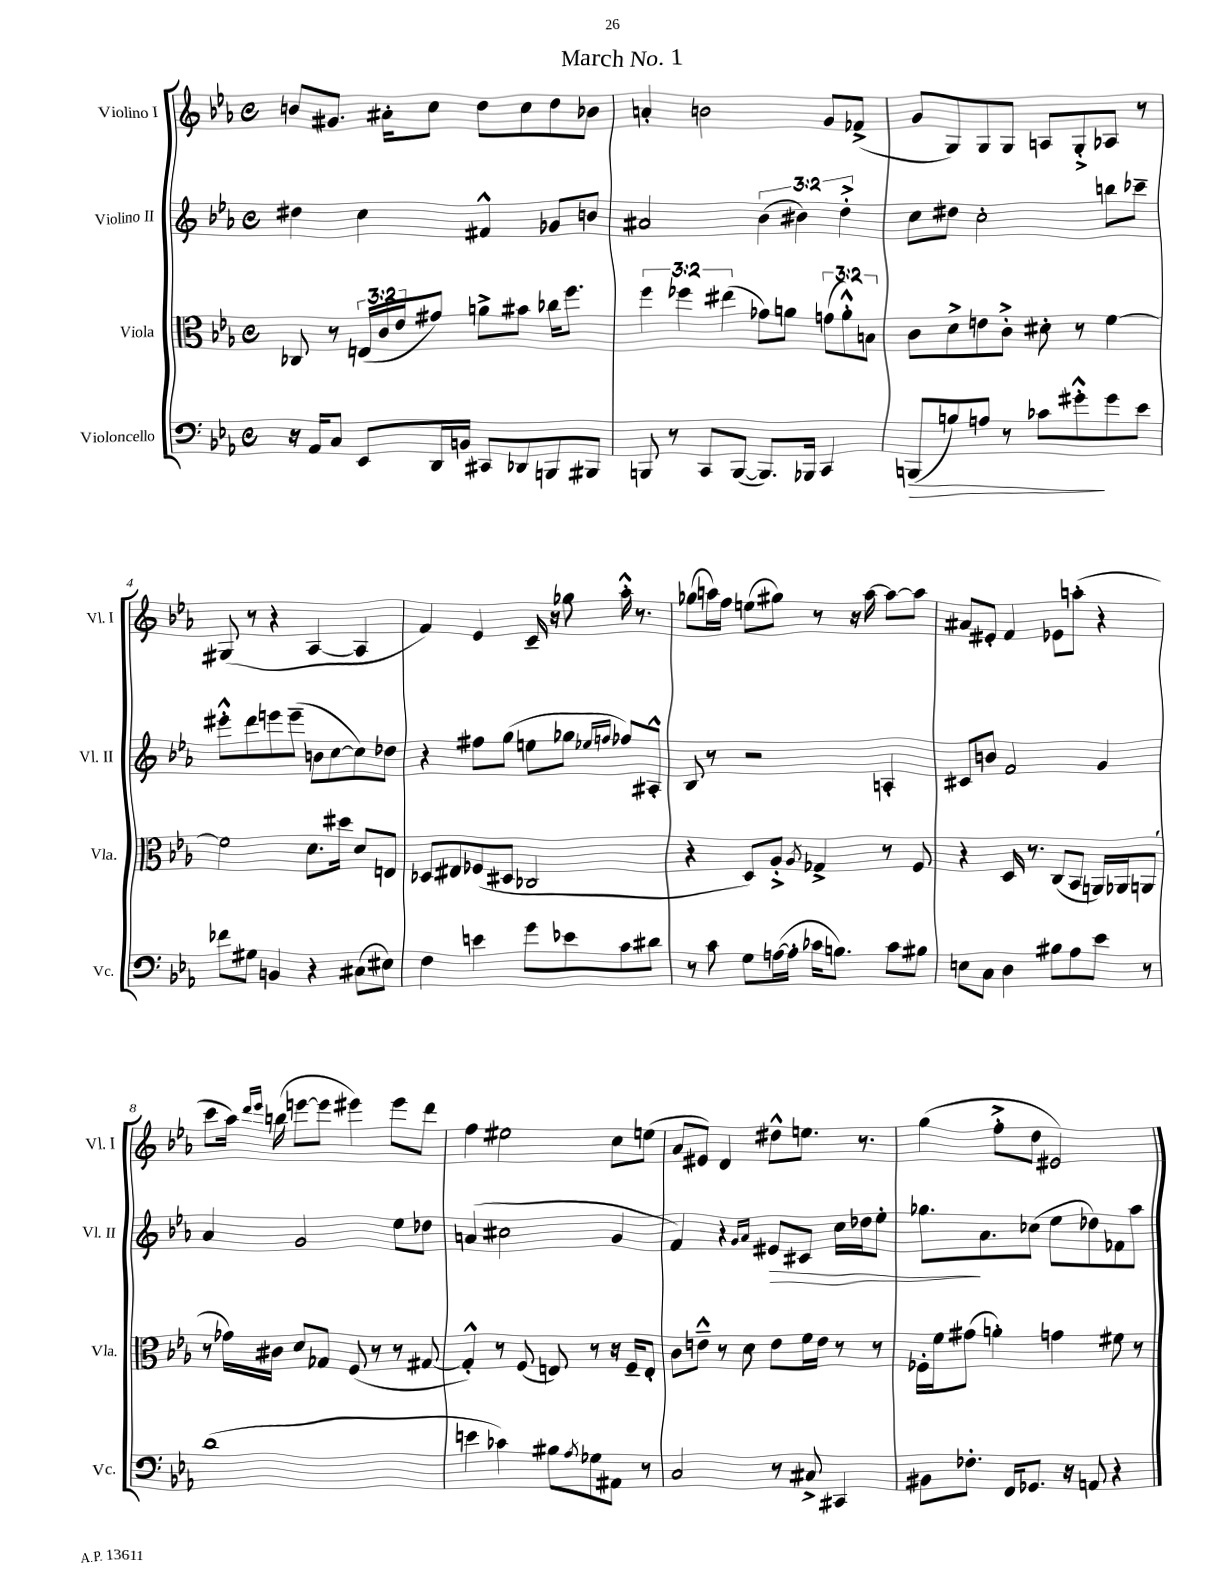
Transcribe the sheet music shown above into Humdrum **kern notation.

**kern	**kern	**kern	**kern
*staff4	*staff3	*staff2	*staff1
*clefF4	*clefC3	*clefG2	*clefG2
*k[b-e-a-]	*k[b-e-a-]	*k[b-e-a-]	*k[b-e-a-]
*M4/4	*M4/4	*M4/4	*M4/4
*met(c)	*met(c)	*met(c)	*met(c)
16r	8C-/	4dd#\	8b/L
16AA-/LK	.	.	.
8C/J	8r	.	8.g#/J
8EE-/L	(24E/LL	4cc\	.
.	24c/	.	.
.	.	.	16a#'\LK
.	24e-/J	.	.
16DD/L	8g#/J)	.	8cc\J
16BB/JJ	.	.	.
8CC#/L	8a^\L	4f#^^/	8dd\L
8DD-/	8b#\J	.	8cc\
8BBB/	16cc-\LK	8g-/L	8dd\
.	8.ff\J	.	.
8BBB#/J	.	8b/J	8b-\J
=	=	=	=
8BBB/	6ff\	2a#/	4a'/
8r	.	.	.
.	6ff-\	.	.
8CC/L	.	.	2b\
.	(6ee#\	.	.
([8BBB/J	.	.	.
8.BBB/]L)	8g-\L)	(6b-\	.
.	8a\J	.	.
.	.	6b#\)	.
16BBB-/Jk	.	.	.
4CC/	(12g\L	.	8g/L
.	12a'^^\)	6dd'^\	.
.	.	.	(8f-^/J
.	12B\J	.	.
=	=	=	=
(8BBB/L	8c\L	8cc\L	8g/L
8B/)	8d^\	8dd#\J	8G/)
8A/J	8e\	2cc'\	8G/
8r	8c'^\J	.	8G/J
8c-\L	8d#'\	.	8A/L
8g#'^^\	8r	.	8G'^/
8g#\	[4f\	8bb\L	8A-/J
8e-\J	.	8ccc-~\J	8r
=	=	=	=
8f-\L	2f\]	8eee#'^^\L	(8G#/
8G#\J	.	8ddd\	8r
4BB/	.	8eee\	4r
.	.	(8eee~\J	.
4r	8.d\L	8b\L	[4A-/
.	.	[8cc\	.
.	16dd#\Jk	.	.
(8C#\L	8d/L	8cc\])	4A-/]
8E#\J)	8E/J	8dd-\J	.
=	=	=	=
4F\	8D-/L	4r	4f/)
.	8E#/	.	.
4e\	(8F-/	8ff#\L	4e-/
.	8D#/J	(8gg\J	.
8g\L	2C-/	8ee\L	16c~/
.	.	.	16r
8e-\	.	8gg-\J	8gg-\
.	.	16qqee-/LL	.
.	.	16qqff/JJ	.
8c\	.	8ff-/L)	16aa-'^^\
.	.	.	8.r
8d#\J	.	8A#'^^/J	.
=	=	=	=
8r	4r	8B-/	(8gg-\L
8c\	.	8r	16aa\L)
.	.	.	16ff\JJ
8G\L	8D/L)	2r	(8ee\L
([16A\L	8A-'^/J	.	8gg#\J)
16A'\]JJ	.	.	.
.	8qA-/	.	.
16c-\LK	4G-^/	.	8r
8.B\J)	.	.	.
.	.	.	16r
.	.	.	[16aa\
8c-\L	8r	4A'/	8aa\_L
8B#\J	8F/	.	8aa\]J
=	=	=	=
8E\L	4r	8c#/L	8a#/L
8C\J	.	8b/J	8e#'/J
4D\	16D/	2f/	4f/
.	8.r	.	.
8B#\L	(8C/L	.	8e-\L
8A-\	8BB-/J	.	(8aa'\J
8e-\J	16AA/LL)	4g/	4r
.	16AA-/J	.	.
8r	(8AA/J	.	.
=	=	=	=
(1d	8r	4a-/	8ccc\L
.	16g-\LL)	.	16aa-\Jk)
.	.	.	16qqddd/LL
.	.	.	16qqeee-/JJ
.	16c#\JJ	.	(16bb\
.	8d/L	2g/	[8eee\L
.	8G-/J	.	8eee\]J
.	(8F/	.	4eee#\)
.	8r	.	.
.	8r	8ee-\L	8eee#\L
.	[8G#/	8dd-\J	8ddd\J
=	=	=	=
4e\	4G#'^^/])	(4a/	4ff\
4c-\)	8r	2cc#\	2ee#\
.	(8F/	.	.
8B#\L	8E/)	.	.
8qA-/	.	.	.
8G-\	8r	.	.
8AA#\J	16r	4g/	8cc\L
.	16F~/LK	.	.
8r	8E'/J	.	(8ee\J
=	=	=	=
2C/	8c\L	4f/)	8a-/L
.	8e~^^\J	.	8e#/J)
.	8r	4r	4d/
.	8d\	.	.
.	.	16qqg/LL	.
.	.	16qqa-/JJ	.
8r	8e\L	8e#/L	8dd#^^\L
8C#^/	16f\L	8c#/J	8.ee\J
.	16e\JJ	.	.
4CC#/	8r	16cc\LL	.
.	.	16dd-\J	8.r
.	8r	8ee-'\J	.
=	=	=	=
8BB#\L	16F-'\LL	8.gg-\L	(4gg\
.	16f\J	.	.
8.F-'\J	(8g#\J	.	.
.	.	8.a-\	.
.	4a'\)	.	8ff'^\L
16FF/LK	.	.	.
8.GG-/J	.	(8cc-\J	8dd\J
.	4g\	8ee-\L	2e#/)
16r	.	.	.
8AA/	.	8dd-\)	.
4r	8f#\	8f-\	.
.	8r	8aa-\J	.
==	==	==	==
*-	*-	*-	*-
